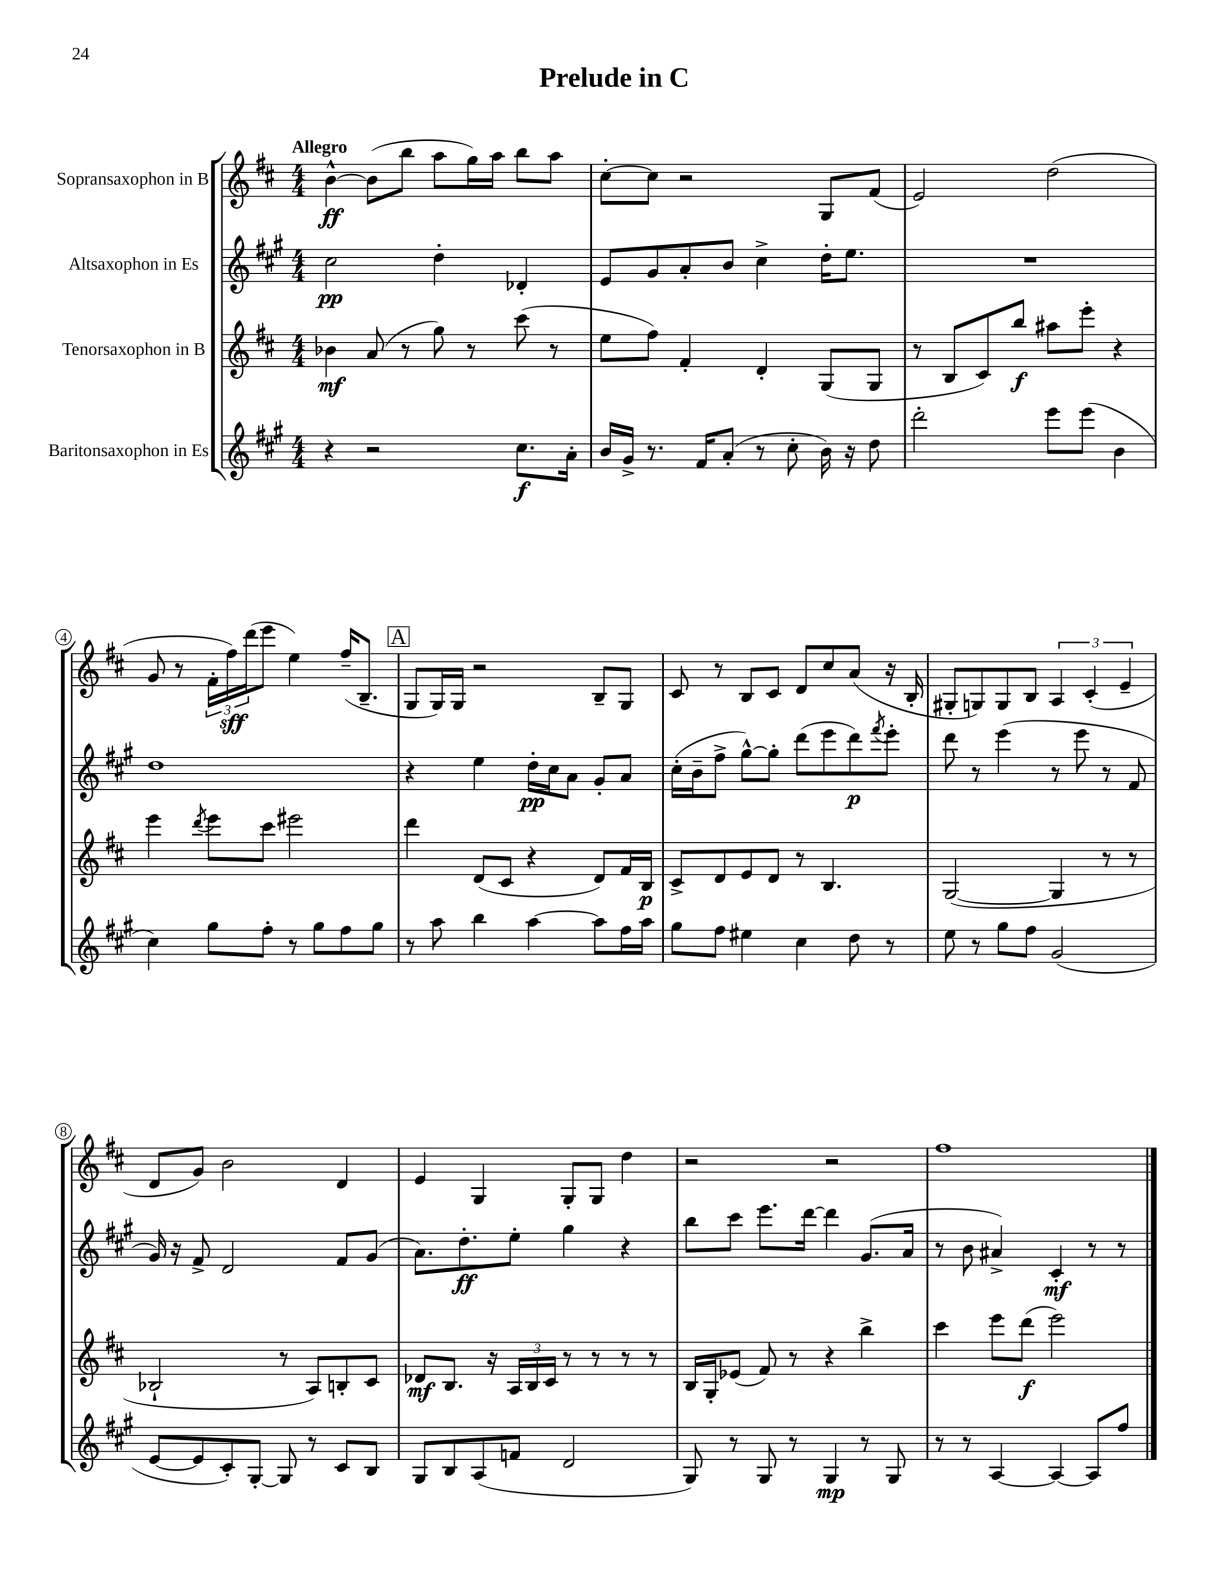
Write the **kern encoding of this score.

**kern	**kern	**kern	**kern
*staff4	*staff3	*staff2	*staff1
*clefG2	*clefG2	*clefG2	*clefG2
*k[f#c#g#]	*k[f#c#]	*k[f#c#g#]	*k[f#c#]
*M4/4	*M4/4	*M4/4	*M4/4
4r	4b-	2cc#	[4b^^
2r	(8a	.	(8b]
.	8r	.	8bb
.	8gg)	4dd'	8aa
.	8r	.	16gg)
.	.	.	16aa
8.cc#	(8ccc#	4d-'	8bb
.	8r	.	8aa
16a'	.	.	.
=	=	=	=
16b	8ee	8e	[8cc#'
16g#^	.	.	.
8.r	8ff#)	8g#	8cc#]
.	4f#'	8a'	2r
16f#	.	.	.
(8a'	.	8b	.
8r	4d'	4cc#^	.
8cc#'	.	.	.
16b)	(8G	16dd'	8G
16r	.	8.ee	.
8dd	8G	.	(8f#
=	=	=	=
2ddd'	8r	1r	2e)
.	8B	.	.
.	8c#)	.	.
.	8bb	.	.
8eee	8aa#	.	(2dd
(8eee	8eee'	.	.
4b	4r	.	.
=	=	=	=
4cc#)	4eee	1dd	8g
.	.	.	8r
.	8qddd	.	.
8gg#	8eee	.	24f#'
.	.	.	24ff#)
.	.	.	(24ddd
8ff#'	8ccc#	.	8eee
8r	2eee#	.	4ee)
8gg#	.	.	.
8ff#	.	.	(16ff#~
.	.	.	8.B~
8gg#	.	.	.
=	=	=	=
8r	4ddd	4r	8G
8aa	.	.	16G)
.	.	.	16G
4bb	(8d	4ee	2r
.	8c#	.	.
[4aa	4r	16dd'	.
.	.	16cc#	.
.	.	8a	.
8aa]	8d)	8g#'	8B~
16ff#	16f#	8a	8G
16aa	16B	.	.
=	=	=	=
8gg#	8c#^	(16cc#'	8c#
.	.	16b~	.
8ff#	8d	8ff#^	8r
4ee#	8e	[8gg#^^)	8B
.	8d	8gg#']	8c#
4cc#	8r	(8ddd	8d
.	4.B	8eee	8cc#
8dd	.	8ddd)	(8a
.	.	8qfff#	.
8r	.	8eee'	16r
.	.	.	16B'
=	=	=	=
8ee	([2G	8ddd	8G#'
8r	.	8r	8G)
8gg#	.	(4eee	8G
8ff#	.	.	8B
(2g#	4G]	8r	6A
.	.	8eee	.
.	.	.	(6c#'
.	8r	8r	.
.	.	.	6e~
.	8r	8f#	.
=	=	=	=
[8e	2B-`	16g#)	8d
.	.	16r	.
8e]	.	8f#^	8g)
8c#')	.	2d	2b
[8G#'	.	.	.
8G#]	8r	.	.
8r	8A)	.	.
8c#	8B'	8f#	4d
8B	8c#	(8g#	.
=	=	=	=
8G#	8d-	8.a)	4e
8B	8.B	.	.
.	.	8.dd'	.
(8A	.	.	4G
.	16r	.	.
8f	24A	8ee'	.
.	24B	.	.
.	24c#	.	.
2d	8r	4gg#	8G'
.	8r	.	8G
.	8r	4r	4dd
.	8r	.	.
=	=	=	=
8G#)	16B	8bb	2r
.	16G'	.	.
8r	(8e-	8ccc#	.
8G#	8f#)	8.eee	.
8r	8r	.	.
.	.	[16ddd	.
4G#	4r	4ddd]	2r
8r	4bb^	(8.g#	.
8G#	.	.	.
.	.	16a	.
=	=	=	=
8r	4ccc#	8r	1ff#
8r	.	8b	.
[4A	8eee	4a#^)	.
.	(8ddd	.	.
4A_	2eee)	4c#'	.
8A]	.	8r	.
8ff#	.	8r	.
==	==	==	==
*-	*-	*-	*-
